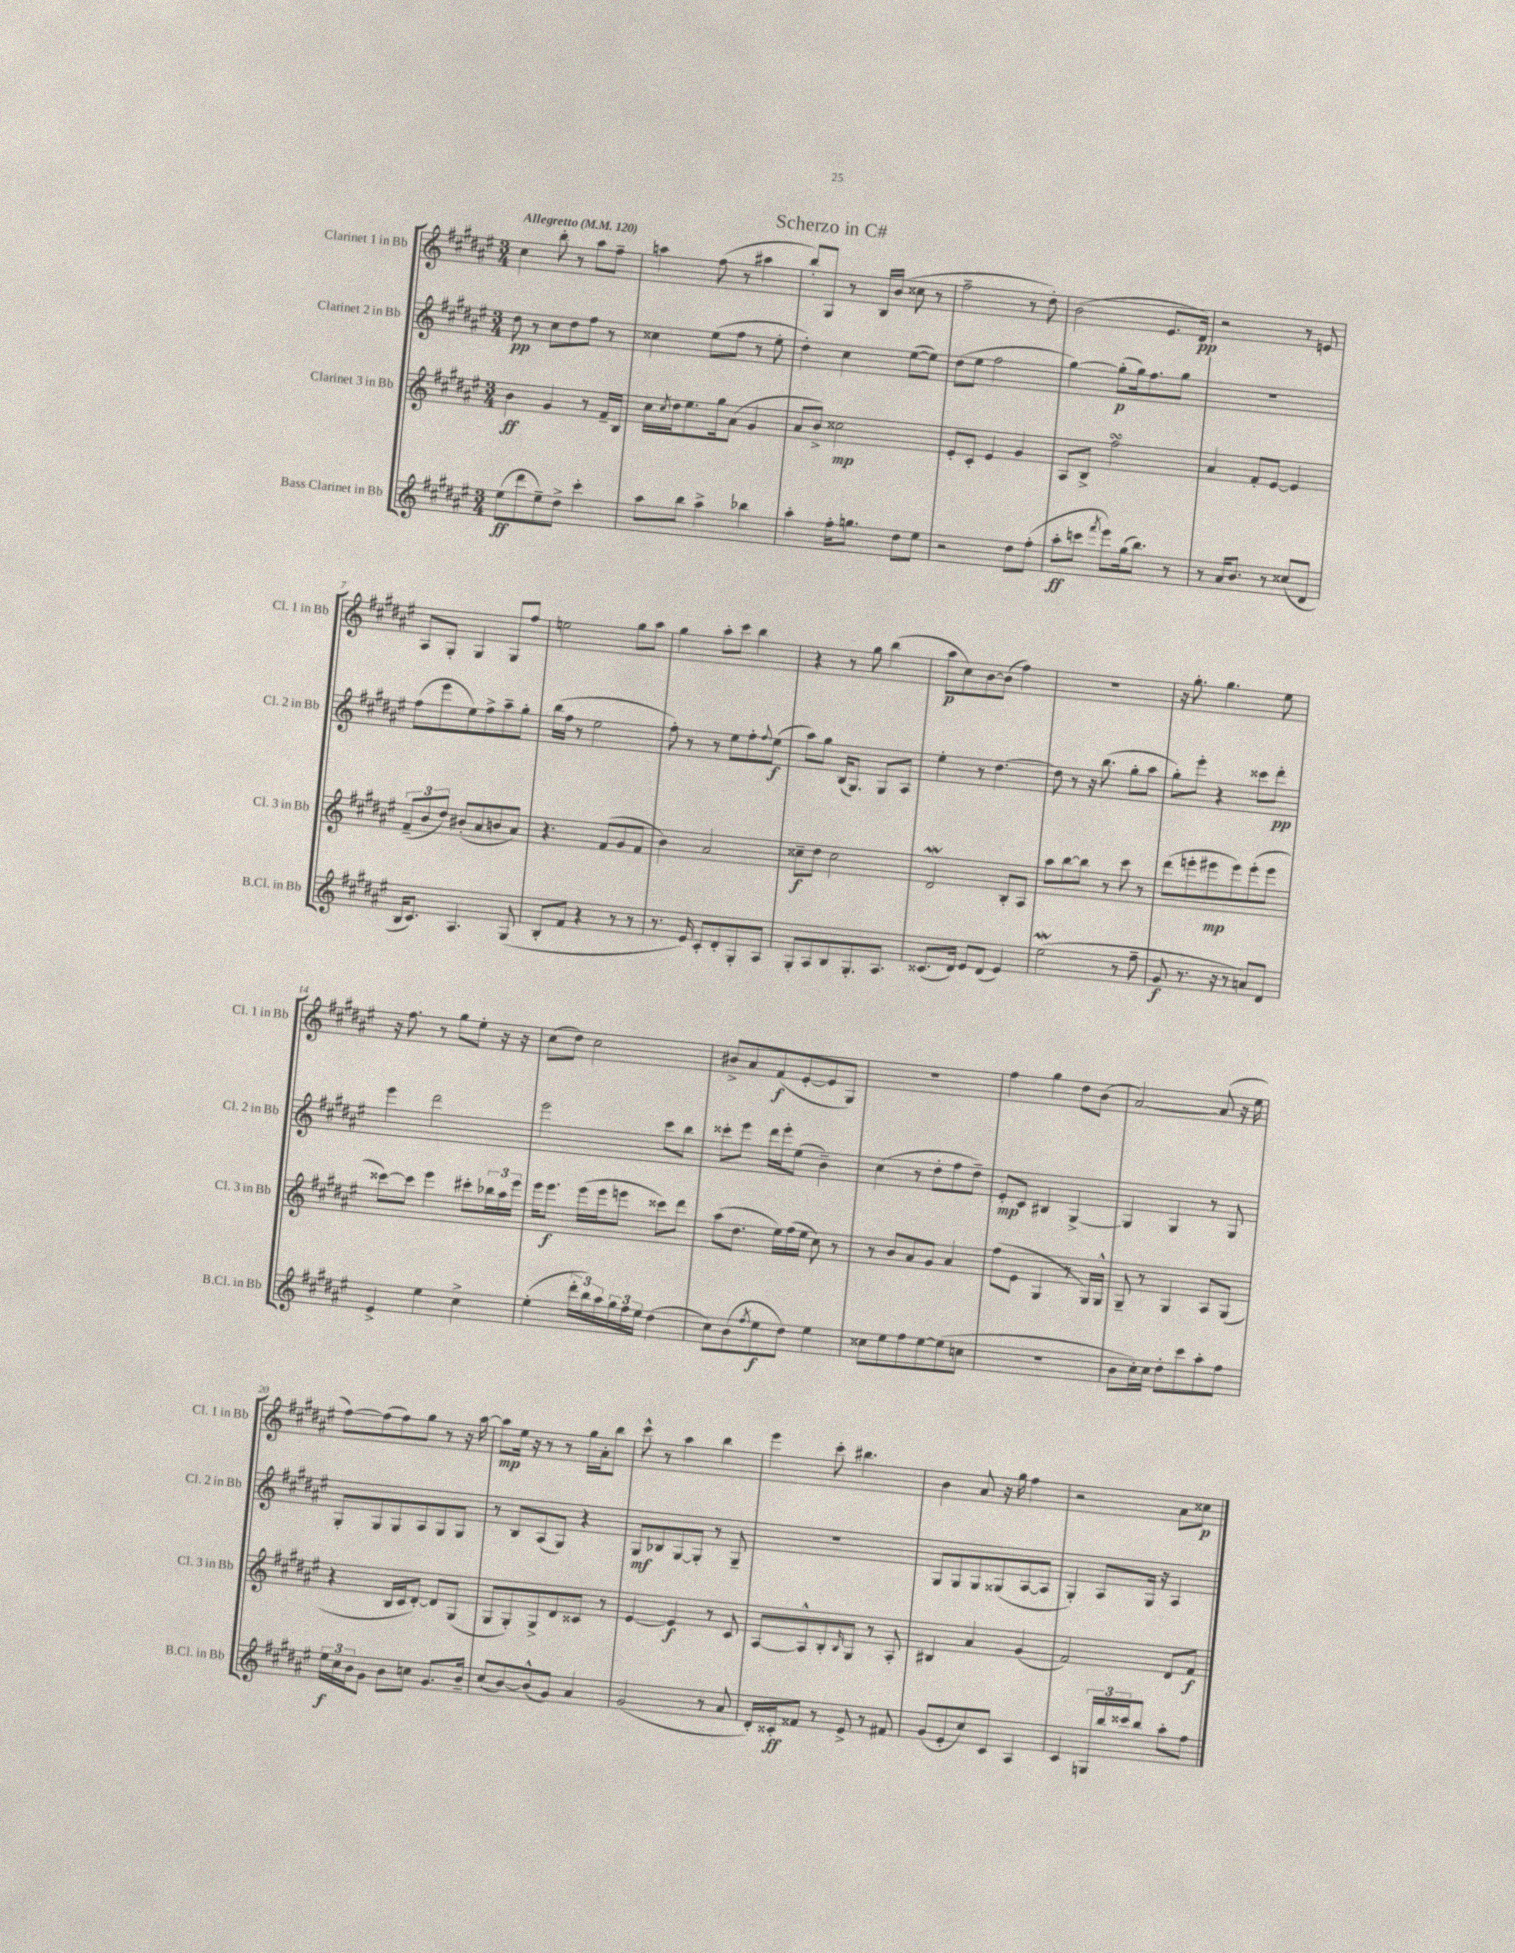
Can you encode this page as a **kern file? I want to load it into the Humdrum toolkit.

**kern	**dynam	**kern	**dynam	**kern	**dynam	**kern	**dynam
*part4	*part4	*part3	*part3	*part2	*part2	*part1	*part1
*staff4	*staff4	*staff3	*staff3	*staff2	*staff2	*staff1	*staff1
*I"Bass Clarinet in Bb	*	*I"Clarinet 3 in Bb	*	*I"Clarinet 2 in Bb	*	*I"Clarinet 1 in Bb	*
*I'B.Cl. in Bb	*	*I'Cl. 3 in Bb	*	*I'Cl. 2 in Bb	*	*I'Cl. 1 in Bb	*
*clefG2	*	*clefG2	*	*clefG2	*	*clefG2	*
*k[f#c#g#d#a#e#]	*	*k[f#c#g#d#a#e#]	*	*k[f#c#g#d#a#e#]	*	*k[f#c#g#d#a#e#]	*
*M3/4	*	*M3/4	*	*M3/4	*	*M3/4	*
*MM120	*	*MM120	*	*MM120	*	*MM120	*
=1	=1	=1	=1	=1	=1	=1	=1
!	!	!	!	!	!	!LO:TX:a:B:t=Allegretto	!
(8ee#\L	ff	4b\	ff	8dd#\	pp	4cc#\	.
8ddd#\	.	.	.	8r	.	.	.
8ee#~\)	.	4g#/	.	8cc#\L	.	8bb'\	.
8dd#^\J	.	.	.	8dd#\	.	8r	.
4ccc#'\	.	8r	.	8ff#\J	.	8aa#\L	.
.	.	16f#~/LL	.	8r	.	8ff#~\J	.
.	.	16B/JJ	.	.	.	.	.
=2	=2	=2	=2	=2	=2	=2	=2
8aa#\L	.	16cc#\LL	.	4cc##X\	.	4aan\	.
.	.	8qcc#/	.	.	.	.	.
.	.	16dd#\J	.	.	.	.	.
8bb\J	.	8.ee#\	.	.	.	.	.
4aa#^\	.	.	.	(8ee#\L	.	(8ff#\	.
.	.	16gg#\k	.	.	.	.	.
.	.	(8a#\J	.	8ff#\J	.	8r	.
4bb-X\	.	4g#/	.	8r	.	4aa#X\	.
.	.	.	.	8ee#'\	.	.	.
=3	=3	=3	=3	=3	=3	=3	=3
4aa#'\	.	8a#/L	.	4dd#'\)	.	8bb'/L)	.
.	.	8b^/J)	.	.	.	8G#/J	.
16ff#'\KL	.	2cc##X\	mp	4cc#\	.	8r	.
8.ggn\J	.	.	.	.	.	.	.
.	.	.	.	.	.	16B/LL	.
.	.	.	.	.	.	(16b/JJ	.
8dd#\L	.	.	.	([8ee#\L	.	8cc##X\	.
8ee#\J	.	.	.	8ee#\J])	.	8r	.
=4	=4	=4	=4	=4	=4	=4	=4
2r	.	8e#'/L	.	(8dd#\L	.	2ff#~\	.
.	.	8c#'/J	.	8ee#\J	.	.	.
.	.	4e#/	.	2ff#\	.	.	.
8dd#\L	.	4g#/	.	.	.	8r	.
(8ff#'\J	.	.	.	.	.	8dd#'\)	.
=5	=5	=5	=5	=5	=5	=5	=5
8aa#'\L	ff	8A#/L	.	[4gg#\)	.	(2b\	.
8cccn\J	.	8B^/J	.	.	.	.	.
8qfff#/	.	.	.	.	.	.	.
8eee#\L)	.	2ff#sSSs\	.	(8gg#'\L]	p	.	.
(16gg#\k	.	.	.	16gg#\k)	.	.	.
8.bb\J)	.	.	.	8.ff#\	.	.	.
.	.	.	.	.	.	8.e#/L	.
8r	.	.	.	8gg#\J	.	.	.
.	.	.	.	.	.	16d#/Jk)	pp
=6	=6	=6	=6	=6	=6	=6	=6
8r	.	4a#/	.	2.r	.	2r	.
16a#/KL	.	.	.	.	.	.	.
8.b/J	.	.	.	.	.	.	.
.	.	8f#'/L	.	.	.	.	.
8r	.	[8e#/J	.	.	.	.	.
(8cc##X/L	.	4e#/]	.	.	.	8r	.
8d#/J	.	.	.	.	.	8en/	.
!!LO:LB:g=z
=7	=7	=7	=7	=7	=7	=7	=7
16B/KL	.	(12f#~/L	.	(8ff#\L	.	8A#/L	.
8.c#/J)	.	.	.	.	.	.	.
.	.	12b/	.	.	.	.	.
.	.	.	.	8eee#\	.	8G#'/J	.
.	.	12dd#/J)	.	.	.	.	.
4.A#/	.	(8b#X'/L	.	8ee#\)	.	4G#/	.
.	.	8a#/	.	8ff#^\	.	.	.
.	.	8bn/	.	8aa#~\	.	8G#/L	.
(8G#/	.	8a#/J)	.	8gg#'\J	.	8ff#/J	.
=8	=8	=8	=8	=8	=8	=8	=8
8B'/L	.	4.r	.	(16bb\LL	.	2een\	.
.	.	.	.	16ff#\JJ	.	.	.
8f#/J	.	.	.	8r	.	.	.
4r	.	.	.	2ee#\	.	.	.
.	.	(8f#/L	.	.	.	.	.
8r	.	8g#/	.	.	.	8gg#\L	.
8r	.	8f#/J	.	.	.	8aa#\J	.
=9	=9	=9	=9	=9	=9	=9	=9
8.r	.	4b\)	.	8ff#'\)	.	4gg#\	.
.	.	.	.	8r	.	.	.
16e#/)	.	.	.	.	.	.	.
8c#'/L	.	2a#/	.	8r	.	8aa#'\L	.
8d#'/	.	.	.	8ee#\L	.	8ccc#\J	.
8G#'/	.	.	.	8ff#'\	.	4bb\	.
.	.	.	.	8qqff#/	.	.	.
8A#/J	.	.	.	(8ee#\J	f	.	.
=10	=10	=10	=10	=10	=10	=10	=10
8G#'/L	.	8cc##X~\L	f	8aa#\L)	.	4r	.
8A#/	.	8dd#\J	.	8gg#\J	.	.	.
8B/	.	2cc##\	.	(16B/KL	.	8r	.
.	.	.	.	8.G#/J)	.	.	.
8.G#'/	.	.	.	.	.	8gg#\	.
.	.	.	.	8G#/L	.	(4bb\	.
8.A#/J	.	.	.	.	.	.	.
.	.	.	.	8A#/J	.	.	.
=11	=11	=11	=11	=11	=11	=11	=11
(8.c##X/L	.	2d#W/	.	4ee#'\	.	8aa#\L	p
.	.	.	.	.	.	8cc#\)	.
16d#/Jk)	.	.	.	.	.	.	.
8e#/L	.	.	.	8r	.	[8b\	.
(8d#/J	.	.	.	[4.dd#\	.	(8b\J]	.
4e#/)	.	8B'/L	.	.	.	4ff#\)	.
.	.	8A#/J	.	.	.	.	.
=12	=12	=12	=12	=12	=12	=12	=12
(2ee#W\	.	8aa#\L	.	8dd#\]	.	2.r	.
.	.	[8bb\	.	8r	.	.	.
.	.	8bb\J]	.	16r	.	.	.
.	.	.	.	(8.bb\	.	.	.
.	.	8r	.	.	.	.	.
8r	.	8ccc#\	.	8gg#'\L	.	.	.
8ff#~\	.	8r	.	8aa#\J	.	.	.
=13	=13	=13	=13	=13	=13	=13	=13
8g#/	f	(8ddd#\L	.	8gg#'\L)	.	16r	.
.	.	.	.	.	.	8.gg#'\	.
8.r	.	8eeen'\	.	8eee#'\J	.	.	.
.	.	8eee#X\	mp	4r	.	4.gg#\	.
16r	.	.	.	.	.	.	.
8r	.	8eee#\)	.	.	.	.	.
8an/L)	.	(8eee#'\	.	8ccc##X\L	.	.	.
8d#/J	.	8eee#\J	.	8ddd#'\J	pp	8ee#\	.
!!LO:LB:g=z
=14	=14	=14	=14	=14	=14	=14	=14
4e#^/	.	[8ccc##X\L)	.	4eee#\	.	16r	.
.	.	.	.	.	.	8.ff#\	.
.	.	8ccc##\J]	.	.	.	.	.
4ee#\	.	4eee#\	.	2ddd#\	.	8r	.
.	.	.	.	.	.	8gg#\L	.
4cc#^\	.	8ccc#X'\L	.	.	.	8ee#'\J	.
.	.	24bb-X\L	.	.	.	16r	.
.	.	24aa#\	.	.	.	.	.
.	.	.	.	.	.	16r	.
.	.	24eee#\JJ	.	.	.	.	.
=15	=15	=15	=15	=15	=15	=15	=15
(4ee#'\	.	16eee#\KL	.	2eee#\	.	(8cc#\L	.
.	.	8.eee#\J	f	.	.	.	.
.	.	.	.	.	.	8dd#\J)	.
24ddd#'\LL	.	(16eee#\LL	.	.	.	2cc#\	.
24bb\)	.	.	.	.	.	.	.
.	.	16eee#\J	.	.	.	.	.
24aa#\	.	.	.	.	.	.	.
24gg#\	.	8eeen\J	.	.	.	.	.
24ff#\	.	.	.	.	.	.	.
24ee#\JJ	.	.	.	.	.	.	.
(4dd#\	.	8ccc##X\L)	.	8ccc#\L	.	.	.
.	.	8ddd#\J	.	8bb\J	.	.	.
=16	=16	=16	=16	=16	=16	=16	=16
8cc#\L)	.	(8aa#\L	.	8ccc##X'\L	.	8b#X^/L	.
(8b\	.	8.dd#\J	.	8eee#\J	.	8a#/	.
8qff#/	.	.	.	.	.	.	.
8ee#\	f	.	.	16ddd#\LL	.	(8f#/	f
.	.	16ee#\LL)	.	16eee#'\J	.	.	.
8dd#\J)	.	(16ff#\	.	(8ee#\J	.	[8e#'/	.
.	.	16ee#\JJ	.	.	.	.	.
4ee#\	.	8cc#\)	.	4b~\)	.	8e#/]	.
.	.	8r	.	.	.	8G#/J)	.
=17	=17	=17	=17	=17	=17	=17	=17
8cc##X\L	.	8r	.	(4cc#\	.	2.r	.
8ee#\	.	8b/L	.	.	.	.	.
8ff#\	.	8a#/	.	8r	.	.	.
[8ee#\	.	8g#/J	.	8dd#'\L	.	.	.
(8ee#\]	.	4a#/	.	8ff#\	.	.	.
8ccn\J	.	.	.	8dd#~\J)	.	.	.
=18	=18	=18	=18	=18	=18	=18	=18
2.r	.	(8ff#\L	.	8e#'/L	mp	4ff#\	.
.	.	8e#\J	.	8c#/J	.	.	.
.	.	4G#/	.	4B#X/	.	4gg#\	.
.	.	8r	.	[4G#^/	.	8dd#\L	.
.	.	16G#/LL)	.	.	.	(8b\J	.
.	.	16G#^^/JJ	.	.	.	.	.
=19	=19	=19	=19	=19	=19	=19	=19
8b\L	.	8G#~/	.	4G#/]	.	[2a#/)	.
16cc#'\L)	.	8r	.	.	.	.	.
16cc#\JJ	.	.	.	.	.	.	.
8dd#'\L	.	4G#/	.	4G#/	.	.	.
8ccc#\	.	.	.	.	.	.	.
8aa#'\	.	8A#/L	.	8r	.	(8a#/]	.
8ff#\J	.	(8G#/J	.	8G#/	.	16r	.
.	.	.	.	.	.	16ee#\	.
!!LO:LB:g=z
=20	=20	=20	=20	=20	=20	=20	=20
24ee#\LL	f	4r	.	8G#'/L	.	[8ff#\L)	.
24cc#\	.	.	.	.	.	.	.
24b\J	.	.	.	.	.	.	.
8g#\J	.	.	.	8G#/	.	(8ff#\]	.
8b\L	.	16B/LL	.	8G#/	.	8ff#\)	.
.	.	16c#/J	.	.	.	.	.
8ccn\J	.	[8d#'/J)	.	8A#/	.	8gg#\J	.
8.g#/L	.	8d#/L]	.	8G#/	.	8r	.
.	.	(8G#/J	.	8G#/J	.	16r	.
16b~/Jk	.	.	.	.	.	[16aa#\	.
=21	=21	=21	=21	=21	=21	=21	=21
(8cc#/L	.	8G#/L	.	8r	.	8aa#\L]	mp
[8b/)	.	8G#'/)	.	8B/L	.	16ee#\Jk	.
.	.	.	.	.	.	16r	.
(8b^^/]	.	8G#^/	.	(8A#/	.	8r	.
8g#/J)	.	8d#/	.	8G#/J)	.	8r	.
4a#/	.	8c##X/J	.	4r	.	16gg#\LL	.
.	.	.	.	.	.	16a#'\J	.
.	.	8r	.	.	.	8bb\J	.
=22	=22	=22	=22	=22	=22	=22	=22
(2g#/	.	[4e#/	.	8G#/L	mf	8ccc#^^\	.
.	.	.	.	8B-X/	.	8r	.
.	.	4e#/]	f	[8G#/	.	4aa#\	.
.	.	.	.	8G#'/J]	.	.	.
8r	.	8r	.	8r	.	4bb\	.
8a#/	.	8c#/	.	8G#~/	.	.	.
=23	=23	=23	=23	=23	=23	=23	=23
16d#'/LL)	.	[8A#/L	.	2.r	.	4eee#\	.
16c##X'/J	ff	.	.	.	.	.	.
8f##X/J	.	8A#^^/]	.	.	.	.	.
8r	.	8B'/	.	.	.	8ccc#'\	.
.	.	16qqB/	.	.	.	.	.
8e#^/	.	8G#/J	.	.	.	4.bb#X\	.
8r	.	8r	.	.	.	.	.
8f#X/	.	8A#'/	.	.	.	.	.
=24	=24	=24	=24	=24	=24	=24	=24
(8g#/L	.	4B#X/	.	8G#/L	.	4b\	.
8e#'/	.	.	.	8G#/	.	.	.
8cc#/)	.	4a#/	.	8G#/	.	8a#/	.
8c#/J	.	.	.	(8G##X/	.	16r	.
.	.	.	.	.	.	16gg#\	.
4A#/	.	(4g#/	.	[8A#/	.	4ff#\	.
.	.	.	.	8A#/J]	.	.	.
=25	=25	=25	=25	=25	=25	=25	=25
4c#/	.	2f#/)	.	4G#'/)	.	2r	.
24Gn/LL	.	.	.	8A#/L	.	.	.
24bb/	.	.	.	.	.	.	.
24ccc##X/J	.	.	.	.	.	.	.
8bb/J	.	.	.	16G#/Jk	.	.	.
.	.	.	.	16r	.	.	.
8aa#'\L	.	8d#/L	.	4A#/	.	8a#\L	.
8ff#\J	.	8f#/J	f	.	.	8cc##X\J	p
==	==	==	==	==	==	==	==
*-	*-	*-	*-	*-	*-	*-	*-
